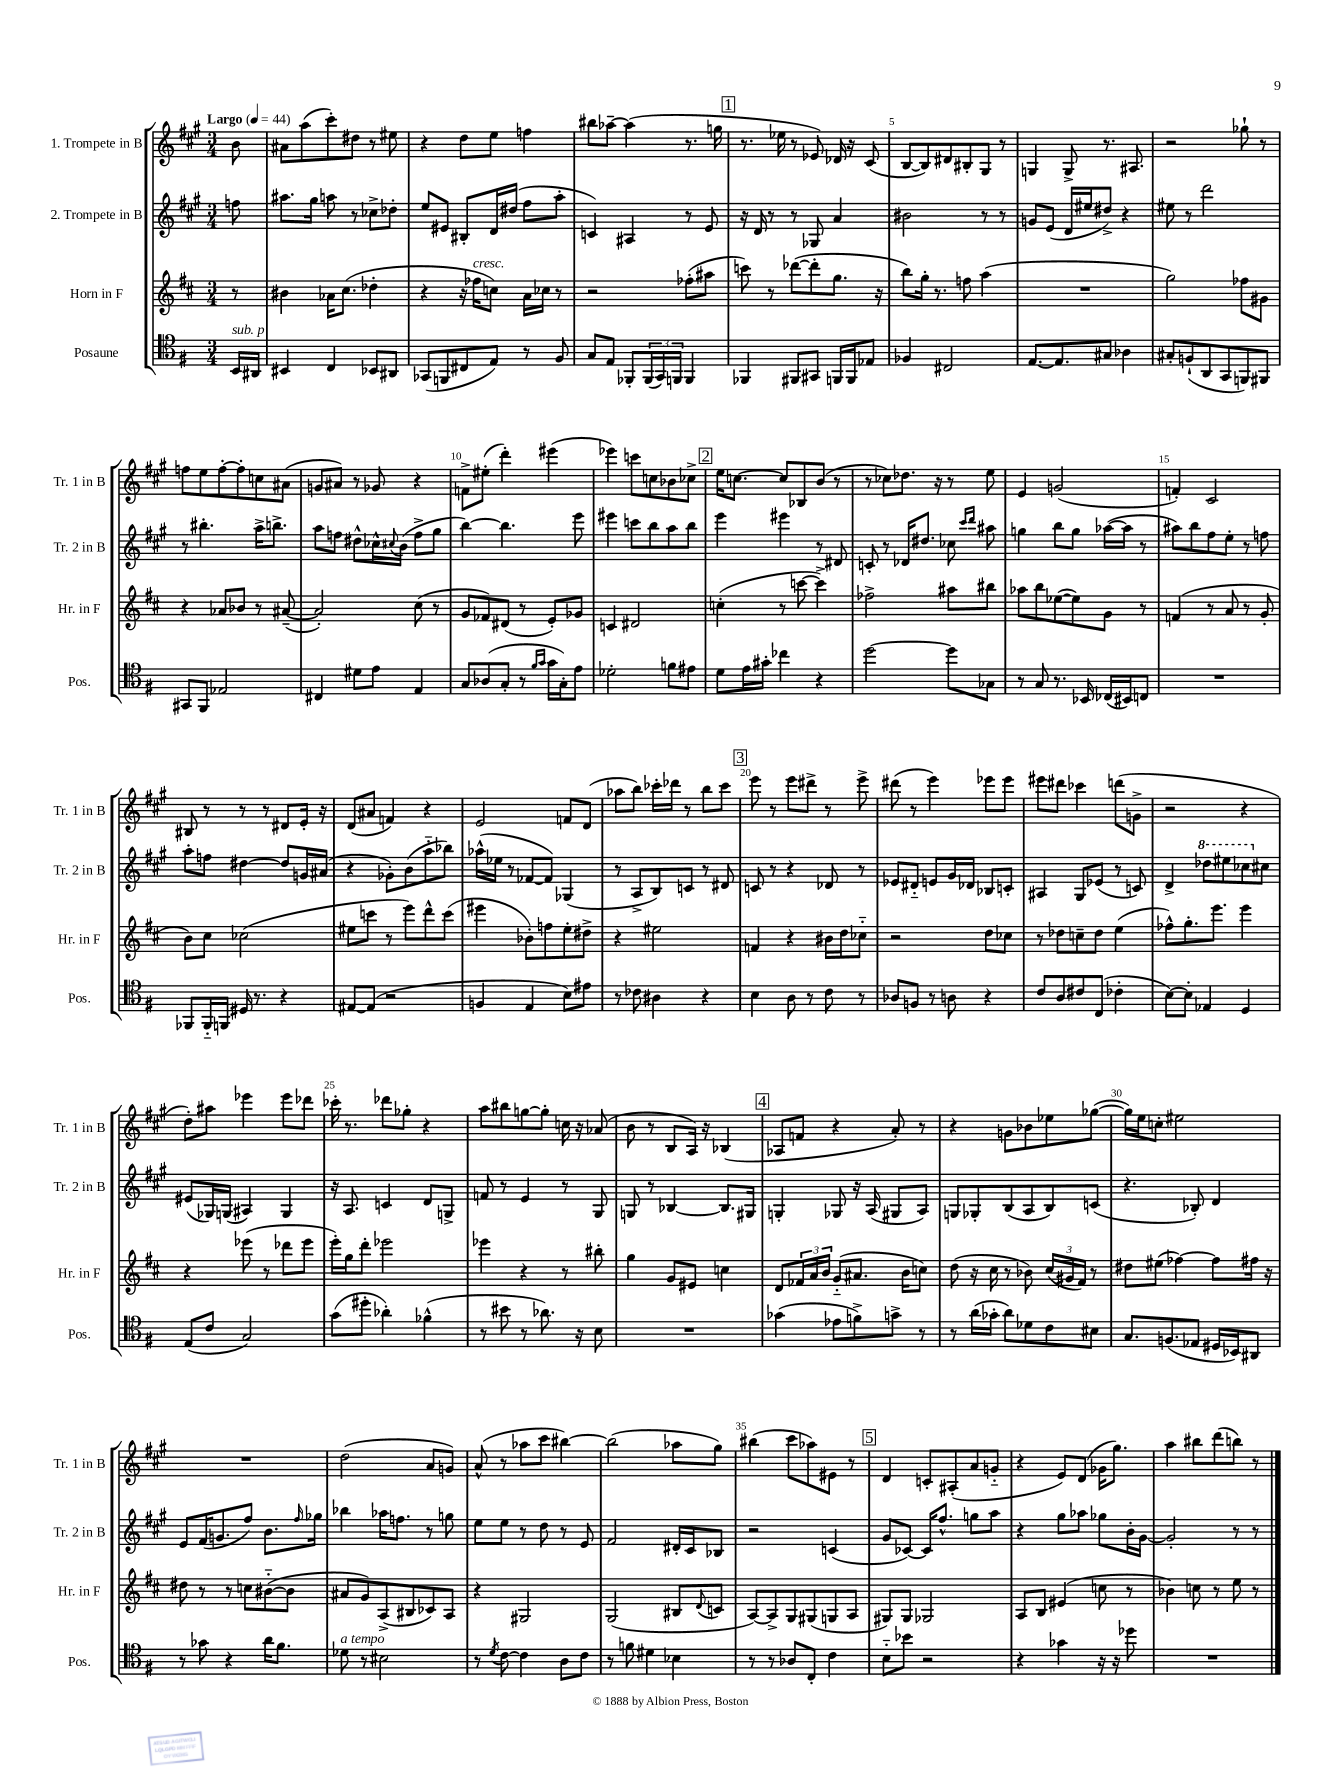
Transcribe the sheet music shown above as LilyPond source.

<<
\new StaffGroup <<
\new Staff = "s0" \with { instrumentName = "1. Trompete in B" shortInstrumentName = "Tr. 1 in B" } {
    \clef treble \key a \major \numericTimeSignature \time 3/4 \partial 8 \tempo "Largo" 4 = 44
    b'8 |
    ais'8 a''8( cis'''8-.) dis''8 r8 eis''8 |
    r4 d''8 e''8 f''4 |
    bis''8 aes''8~-- aes''4( r8. g''16 |
    \mark \markup { \box "1" } r8. ees''16 r8 ees'8) des'16 r16 cis'8( |
    b8~ b8) dis'8 bis8-. gis8 r8 |
    g4 g8-> r8. ais8. |
    r2 ges''8-! r8 |
    f''8 e''8 f''8~-. f''8-. c''8 ais'8( |
    g'8 ais'8) r8 ges'8 r4 |
    f'8-> eis''8-.( d'''4-.) eis'''4( |
    ees'''4) c'''8 c''8 bes'8 ces''8-> |
    \mark \markup { \box "2" } e''16 c''8.~ c''8 bes8 b'8( r8 |
    r8 ces''8) des''8. r16 r8 e''8 |
    e'4 g'2( |
    f'4-.) cis'2 |
    bis8 r8 r8 r8 dis'8 e'16-. r16 |
    d'8( ais'8 f'4) r4 |
    e'2 f'8 d'8( |
    aes''8 b''8) ces'''16-. des'''16 r8 b''8 ces'''8 |
    \mark \markup { \box "3" } e'''8 r8 e'''8 dis'''8-> r8 e'''8-> |
    dis'''8( r8 e'''4) ees'''8 ees'''8 |
    eis'''8 dis'''8 ces'''4 d'''8( g'8-> |
    r2 r4 |
    d''8-.) ais''8 ees'''4 ees'''8 des'''8 |
    ces'''16-. r8. des'''8 ges''8-. r4 |
    a''8 bis''8 g''8~ g''8-. c''16 r16 aes'8( |
    b'8 r8 b8 a16) r16 bes4( |
    \mark \markup { \box "4" } aes8 f'8 r4 a'8-.) r8 |
    r4 g'8 bes'8 ees''8 ges''8~( |
    ges''16) e''16 c''8-. eis''2 |
    R2. |
    d''2( a'8 g'8) |
    a'8-^( r8 aes''8 cis'''8 bis''4~) |
    bis''2( aes''8 gis''8) |
    bis''4( cis'''8 aes''8) eis'8 r8 |
    \mark \markup { \box "5" } d'4 c'8-. ais8-.( a'8 g'8-_ |
    r4 e'8) d'8( ges'16 gis''8.) |
    a''4 bis''8 d'''8( b''8) r8 \bar "|." |
}
\new Staff = "s1" \with { instrumentName = "2. Trompete in B" shortInstrumentName = "Tr. 2 in B" } {
    \clef treble \key a \major \numericTimeSignature \time 3/4 \partial 8
    f''8 |
    ais''8. gis''16 a''8 r8 ces''8-> des''8-. |
    e''8 eis'8 bis8-. d'16 dis''16( fis''8 a''8-. |
    c'4) ais4 r8 e'8 |
    \mark \markup { \box "1" } r16 d'16 r8 r8 ges8 a'4 |
    bis'2 r8 r8 |
    g'8 e'8( d'16 eis''16 dis''8->) r4 |
    eis''8 r8 d'''2 |
    r8 bis''4.-. a''16-> b''8.-> |
    a''8 f''8 dis''8-^ ces''16-^ \appoggiatura { cis''8 } b'16( f''8-> gis''8 |
    b''4~) b''4. e'''8 |
    eis'''4 c'''8 b''8 a''8 b''8 |
    \mark \markup { \box "2" } e'''4 eis'''4 r8 dis'8 |
    c'8-. r8 des'16 dis''8. ces''8 \grace { cis'''16 d'''16 } ais''8 |
    g''4 b''8 g''8 aes''16~( aes''16 r8 |
    ais''8) b''8 fis''8 e''8-. r8 f''8 |
    a''8-. f''8 dis''4~ dis''8 g'16 ais'16( |
    r4 ges'8-.) b'8( a''8-_ bes''8) |
    aes''16-^( ees''16 r8 fes'8~ fes'8) ges4( |
    r8 a8-> b8) c'8 r8 dis'8 |
    \mark \markup { \box "3" } c'8 r8 r4 des'8 r8 |
    ees'8 dis'8-_ e'8 gis'16 des'16 bes8 c'8-. |
    ais4 gis8 ees'8( r8 c'8) |
    d'4-> \ottava #1 des'''8 eis'''8 ces'''8 \ottava #0 cis''!8 |
    eis'8( ges16) g16( ais4) g4 |
    r16 a8. c'4 d'8 g8-> |
    f'8 r8 e'4 r8 gis8 |
    g8 r8 bes4~ bes8. gis16 |
    \mark \markup { \box "4" } g4-. ges8 r16 a16( gis8 a8) |
    g8 ges8-. b8( a8 b8) c'8( |
    r4. bes8-.) d'4 |
    e'8 fis'16( g'8. fis''8) b'8. \grace { fis''16 } ges''16 |
    bes''4 aes''16 f''8. r8 g''8 |
    e''8 e''8 r8 d''8 r8 e'8 |
    fis'2 dis'16-. cis'16 bes8 |
    r2 c'4( |
    \mark \markup { \box "5" } gis'8 ces'8~) ces'16 fis''8.-^ g''8 a''8 |
    r4 gis''8 aes''8 ges''8 b'16-. gis'16~ |
    gis'2-. r8 r8 \bar "|." |
}
\new Staff = "s2" \with { instrumentName = "Horn in F" shortInstrumentName = "Hr. in F" } {
    \clef treble \key d \major \numericTimeSignature \time 3/4 \partial 8
    r8 |
    bis'4 aes'16 cis''8.( des''4-. |
    r4 r16 fes''16^\markup { \italic "cresc." } c''8) a'16 ces''16 r8 |
    r2 fes''8-.( ais''8 |
    \mark \markup { \box "1" } c'''8) r8 des'''8~( des'''8-. g''8. r16 |
    b''8) g''16-. r8. f''8 a''4( |
    R2. |
    g''2) fes''8 gis'8 |
    r4 aes'8 bes'8 r8 ais'8~--( |
    ais'2-.) cis''8( r8 |
    g'8 fes'8) dis'8( r8 e'8-.) ges'8 |
    c'4 dis'2 |
    \mark \markup { \box "2" } c''4-.( r8 c'''8~ c'''4->) |
    fes''2-> ais''8 bis''8 |
    aes''8 b''8 ees''8~( ees''8) g'8 r8 |
    f'4( r8 a'8 r8 g'8-. |
    b'8) cis''8 ces''2( |
    eis''8 c'''8 r8 e'''8) d'''8-^ c'''8( |
    eis'''4 bes'8-.) f''8 e''8-. dis''8-> |
    r4 eis''2 |
    \mark \markup { \box "3" } f'4 r4 bis'16 d''16 ces''8-_ |
    r2 d''8 ces''8 |
    r8 des''8 c''8-- des''8 e''4( |
    fes''8-^) g''8.-. e'''8. e'''4 |
    r4 ees'''8( r8 des'''8 ees'''8 |
    e'''16-.) g''16 d'''8-. ees'''2 |
    ees'''4 r4 r8 bis''8-. |
    g''4 g'8 eis'8 c''4 |
    \mark \markup { \box "4" } d'8 \tuplet 3/2 { fes'16 a'16 b'16 } g'8-_( ais'8. b'16 c''8) |
    d''8( r16 cis''16 r8 bes'8) \tuplet 3/2 { cis''16( gis'16 fis'16) } r8 |
    dis''8 eis''8( fes''4~) fes''8 fis''16 r16 |
    dis''8 r8 r8 c''8 bis'8~-_( bis'8 |
    ais'8 g'8) a8->( bis8 ces'8) a8 |
    r4 gis2 |
    g2( bis8 \appoggiatura { d'8 } c'8 |
    a8~) a8-> g8 gis8( g8 a8 |
    \mark \markup { \box "5" } gis8) gis8 ges2 |
    a8 b8 eis'4( c''8 r8 |
    bes'4) c''8 r8 e''8 r8 \bar "|." |
}
\new Staff = "s3" \with { instrumentName = "Posaune" shortInstrumentName = "Pos." } {
    \clef tenor \key g \major \numericTimeSignature \time 3/4 \partial 8
    b,16^\markup { \italic "sub. p" } ais,16 |
    bis,4 c4 bes,8 ais,8 |
    ges,8( f,8 cis8 e8) r8 fis8 |
    g8 e8 fes,8-. \tuplet 3/2 { fes,16( g,16) f,16 } f,4 |
    \mark \markup { \box "1" } fes,4 fis,8 gis,8 f,16 f,16 ees8 |
    fes4 cis2 |
    e8.~ e8. gis8 aes4 |
    gis8-. f8-!( a,8 g,8 f,8) fis,8 |
    gis,8 fis,8 ees2 |
    cis4 dis'8 e'8 e4 |
    g8 aes8( g8-. r8 \grace { fis'16 g'16 } g'16 g16-.) e'8 |
    des'2-. f'8 eis'8 |
    \mark \markup { \box "2" } d'8 e'16 gis'16-. ces''4 r4 |
    d''2~ d''8 ges8 |
    r8 g8 r8. bes,16 ces16( bis,16) c8 |
    R2. |
    fes,8 fes,16-_ f,16 dis16 r8. r4 |
    eis8~ eis8( r2 |
    f4 e4 b8) eis'8 |
    r8 ces'8 ais4 r4 |
    \mark \markup { \box "3" } b4 a8 r8 c'8 r8 |
    aes8 f8 r8 a8 r4 |
    c'8 a8 cis'8 c8( ces'4-. |
    b8~) b8-. ees4 d4 |
    e8( c'8 g2) |
    g'8( dis''8-. aes'4-.) fes'4-^( |
    r8 bis'8 r8 aes'8.) r16 b8 |
    R2. |
    \mark \markup { \box "4" } ges'4( ees'8 f'8->) g'8-> r8 |
    r8 a'16( ges'16-. a'8) des'8 c'8 bis8 |
    g8. f8.( ees8 dis16 bes,16) ais,8 |
    r8 ges'8 r4 a'16 fis'8. |
    des'8^\markup { \italic "a tempo" } r8 bis2 |
    r8 \acciaccatura { d'8 } c'8~ c'4 a8 c'8 |
    r8 f'8 dis'4 bes4 |
    r8 r8 aes8 c8-. c'4 |
    \mark \markup { \box "5" } b8-_ bes'8 r2 |
    r4 ges'4 r16 r16 des''8 |
    R2. \bar "|." |
}
>>
>>
\layout { \context { \Score \override BarNumber.break-visibility = ##(#f #t #t) barNumberVisibility = #(every-nth-bar-number-visible 5) } }
